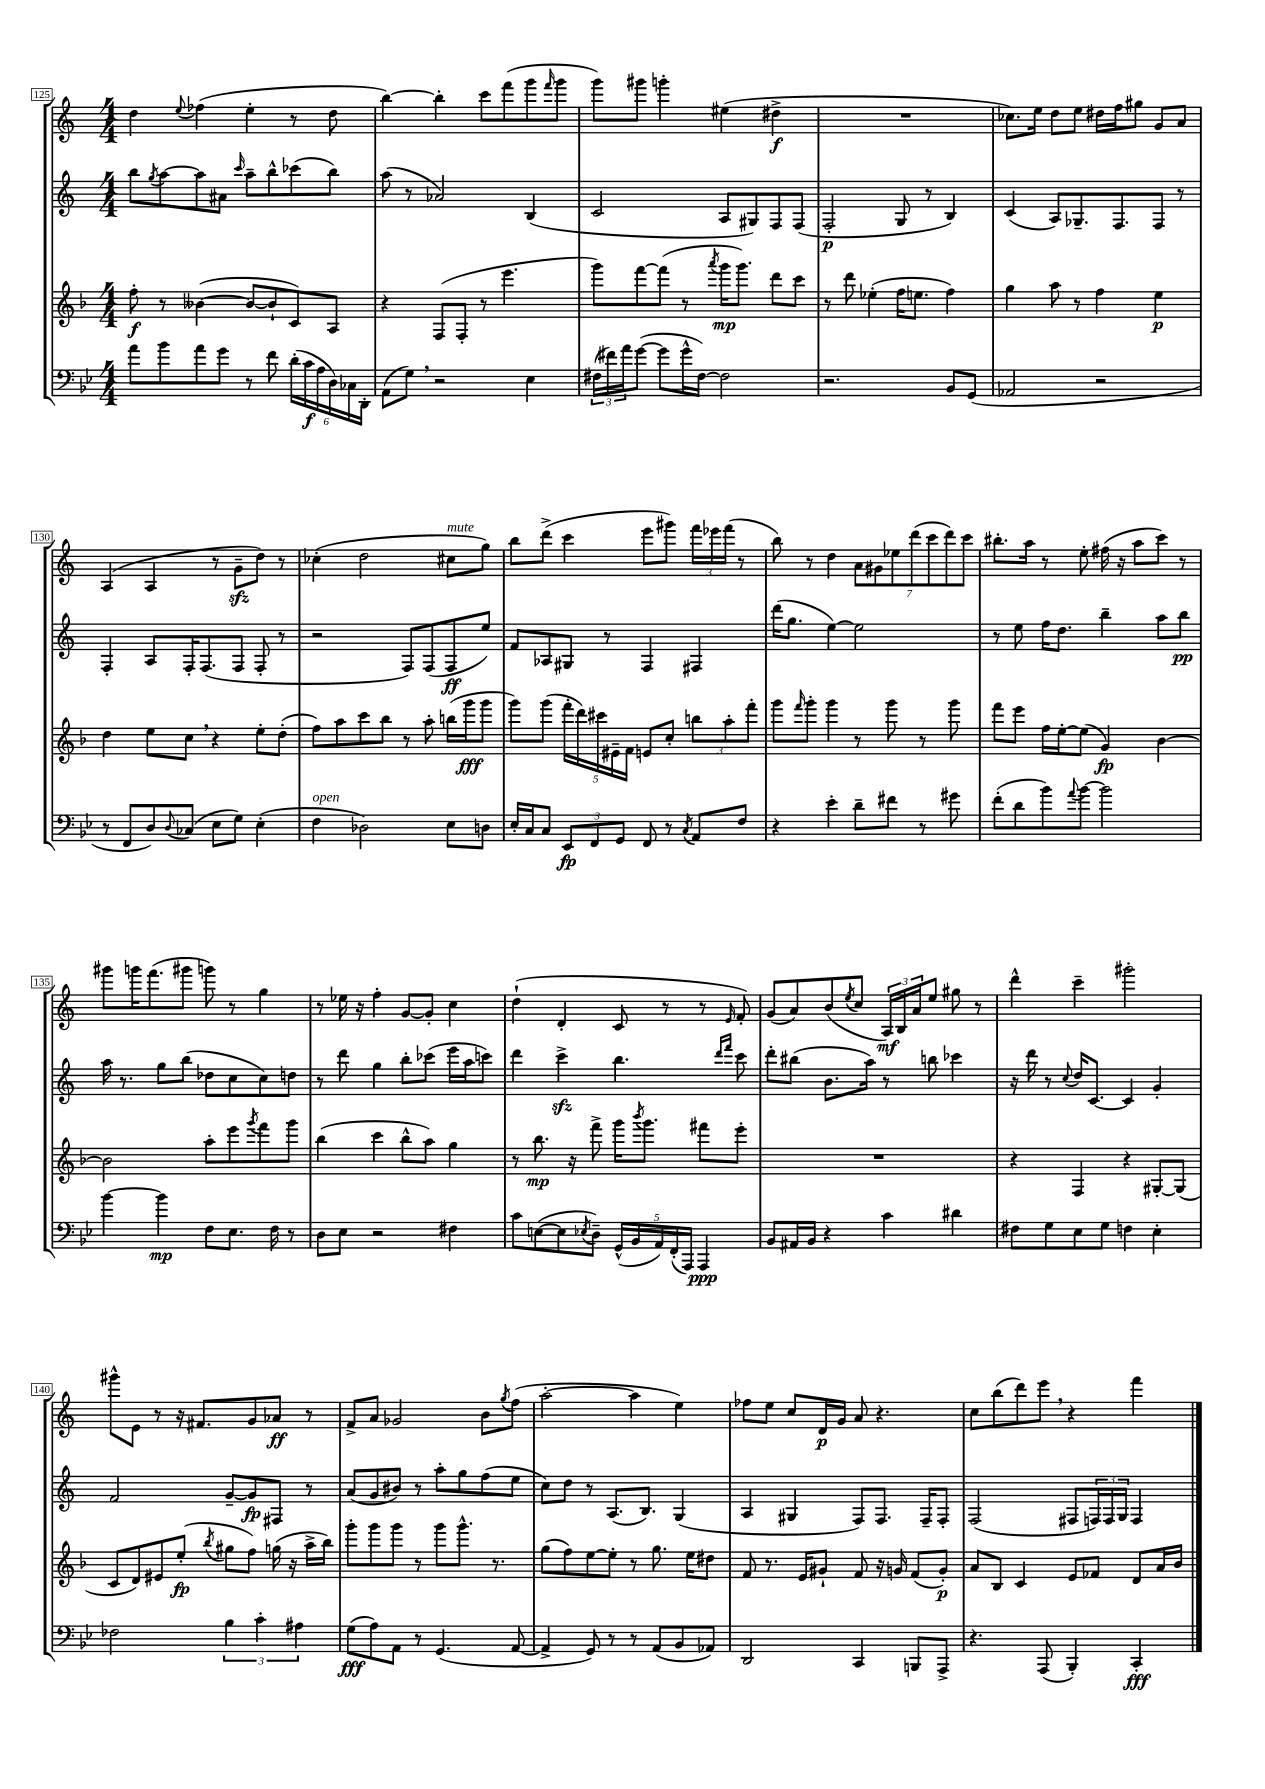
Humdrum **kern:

**kern	**dynam	**kern	**dynam	**kern	**dynam	**kern	**dynam
*part4	*part4	*part3	*part3	*part2	*part2	*part1	*part1
*staff4	*staff4	*staff3	*staff3	*staff2	*staff2	*staff1	*staff1
*clefF4	*	*clefG2	*	*clefG2	*	*clefG2	*
*k[b-e-]	*	*k[b-]	*	*k[]	*	*k[]	*
*M4/4	*	*M4/4	*	*M4/4	*	*M4/4	*
=125	=125	=125	=125	=125	=125	=125	=125
8a\L	.	8ff'\	f	8bb\L	.	4dd\	.
.	.	.	.	8qgg/	.	.	.
8b-\	.	8r	.	[8aa\	.	.	.
.	.	.	.	.	.	8qqee/	.
8a\	.	([4b--X\	.	8aa\]	.	(4ff-X\	.
8g\J	.	.	.	8a#X\J	.	.	.
.	.	.	.	16qqccc/	.	.	.
8r	.	8b--/L_	.	8aa~\L	.	4ee'\	.
8f\	.	8b--`/]	.	8bb^^\	.	.	.
(24d'\LL	.	8c/)	.	(8ccc-X\	.	8r	.
24c\	f	.	.	.	.	.	.
24A\	.	.	.	.	.	.	.
24D\)	.	8A/J	.	8bb\J)	.	8dd\	.
24C-X\	.	.	.	.	.	.	.
24DD'\JJ	.	.	.	.	.	.	.
=126	=126	=126	=126	=126	=126	=126	=126
(8AA\L	.	4r	.	(8aa\	.	[4bb\)	.
8G,\J)	.	.	.	8r	.	.	.
2r	.	(8F/L	.	2a-X/)	.	4bb'\]	.
.	.	8F'/J	.	.	.	.	.
.	.	8r	.	.	.	8ccc\L	.
.	.	4.eee\	.	.	.	(8fff\	.
4E-\	.	.	.	(4B/	.	8ggg\	.
.	.	.	.	.	.	16qqfff/	.
.	.	.	.	.	.	8ggg\J	.
=127	=127	=127	=127	=127	=127	=127	=127
(24F#X\LL	.	8ggg\L)	.	2c/	.	8ggg\L)	.
24f#X\)	.	.	.	.	.	.	.
24a\J	.	.	.	.	.	.	.
([8g\J	.	[8fff\	.	.	.	8ggg#X\J	.
8g\L]	.	(8fff\J]	.	.	.	4gggn'\	.
16g^^\L	.	8r	.	.	.	.	.
[16F#\JJ)	.	.	.	.	.	.	.
.	.	8qaaa/	.	.	.	.	.
2F#\]	.	16ggg\KL	mp	8A/L	.	(4ee#X\	.
.	.	8.ggg\J)	.	.	.	.	.
.	.	.	.	8G#X/)	.	.	.
.	.	8ddd\L	.	8F/	.	4dd#X^\	f
.	.	8ccc\J	.	(8F/J	.	.	.
=128	=128	=128	=128	=128	=128	=128	=128
2.r	.	8r	.	2F'/	p	1r	.
.	.	8ddd\	.	.	.	.	.
.	.	(4ee-X'\	.	.	.	.	.
.	.	16ff\KL	.	8G/	.	.	.
.	.	8.een\J	.	.	.	.	.
.	.	.	.	8r	.	.	.
8BB-/L	.	4ff\)	.	4B/)	.	.	.
(8GG/J	.	.	.	.	.	.	.
=129	=129	=129	=129	=129	=129	=129	=129
2AA-X/	.	4gg\	.	(4c/	.	8.cc-X\L)	.
.	.	.	.	.	.	16ee\Jk	.
.	.	8aa\	.	8A/L)	.	8dd\L	.
.	.	8r	.	8.G-X~/	.	8ee\J	.
2r	.	4ff\	.	.	.	16dd#X\LL	.
.	.	.	.	8.F/	.	16ff\J	.
.	.	.	.	.	.	8gg#X\J	.
.	.	4ee\	p	8F/J	.	8g/L	.
.	.	.	.	8r	.	8a/J	.
!!LO:LB:g=z
=130	=130	=130	=130	=130	=130	=130	=130
8r	.	4dd\	.	4F'/	.	(4A/	.
8FF/L	.	.	.	.	.	.	.
8D/)	.	8ee\L	.	8A/L	.	4A/	.
8qqD/	.	.	.	.	.	.	.
(8C-X/J	.	8cc,\J	.	16F'/K	.	.	.
.	.	.	.	(8.F/	.	.	.
8E-\L	.	4r	.	.	.	8r	.
8G\J)	.	.	.	8F/J	.	8gzz~\L	.
(4E-'\	.	8ee'\L	.	8F'/	.	8dd\J)	.
.	.	(8dd'\J	.	8r	.	8r	.
=131	=131	=131	=131	=131	=131	=131	=131
!LO:TX:a:i:t=open	!	!	!	!	!	!	!
4F\	.	8ff\L)	.	2r	.	(4cc-X'\	.
.	.	8aa\	.	.	.	.	.
2D-X\)	.	8ccc\	.	.	.	2dd\	.
.	.	8bb-\J	.	.	.	.	.
.	.	8r	.	8F/L)	.	.	.
.	.	8aa'\	.	(8F/	.	.	.
!	!	!	!	!	!	!LO:TX:a:i:t=mute	!
8E-\L	.	(16bbn\LL	.	8F/	ff	8cc#X\L	.
.	.	16ggg\J	fff	.	.	.	.
8Dn\J	.	8ggg\J	.	8ee/J)	.	8gg\J)	.
=132	=132	=132	=132	=132	=132	=132	=132
16E-'/LL	.	8ggg\L)	.	8f/L	.	8bb\L	.
16C/J	.	.	.	.	.	.	.
8C/J	.	(8ggg\J	.	8A-X/	.	(8ddd^\J	.
12EE-/L	fp	20fff'\LL	.	8G#X/J	.	4ccc\	.
.	.	20ddd\)	.	.	.	.	.
12FF/	.	.	.	.	.	.	.
.	.	20ccc#X\	.	.	.	.	.
.	.	.	.	8r	.	.	.
.	.	20e#X~\	.	.	.	.	.
12GG/J	.	.	.	.	.	.	.
.	.	20f\JJ	.	.	.	.	.
8FF/	.	8en/L	.	4F/	.	8eee\L	.
8r	.	8cc'/J	.	.	.	8ggg#X\J)	.
8qC/	.	.	.	.	.	.	.
8AA/L	.	12bbn\L	.	4F#X/	.	24fff\LL	.
.	.	.	.	.	.	24eee-X\	.
.	.	12aa'\	.	.	.	(24fff\JJ	.
8F/J	.	.	.	.	.	8r	.
.	.	12fff'\J	.	.	.	.	.
=133	=133	=133	=133	=133	=133	=133	=133
4r	.	8ggg\L	.	(16ddd\KL	.	8bb\)	.
.	.	.	.	8.gg\J	.	.	.
.	.	16qqfff/	.	.	.	.	.
.	.	8ggg'\J	.	.	.	8r	.
4e-'\	.	4ggg\	.	[4ee\)	.	4dd\	.
8d~\L	.	8r	.	2ee\]	.	14a\L	.
.	.	.	.	.	.	14g#X\	.
8f#X\J	.	8ggg\	.	.	.	.	.
.	.	.	.	.	.	14ee-X\	.
.	.	.	.	.	.	(14ddd\	.
8r	.	8r	.	.	.	.	.
.	.	.	.	.	.	14ccc\	.
.	.	.	.	.	.	14ddd\)	.
8g#X\	.	8ggg\	.	.	.	.	.
.	.	.	.	.	.	14ccc\J	.
=134	=134	=134	=134	=134	=134	=134	=134
(8f'\L	.	8fff\L	.	8r	.	8.bb#X'\L	.
8d\	.	8eee\J	.	8ee\	.	.	.
.	.	.	.	.	.	16aa\Jk	.
8b-\)	.	16ff\LL	.	16ff\KL	.	8r	.
.	.	[16ee'\J	.	8.dd\J	.	.	.
8qqa/	.	.	.	.	.	.	.
[8b-\J	.	(8ee\J]	.	.	.	8ee'\	.
2b-\]	.	4g/)	fp	4bb~\	.	(16ff#X\	.
.	.	.	.	.	.	16r	.
.	.	.	.	.	.	8aa\L	.
.	.	[4b-\	.	8aa\L	.	8ccc\J)	.
.	.	.	.	8bb\J	pp	8r	.
!!LO:LB:g=z
=135	=135	=135	=135	=135	=135	=135	=135
[4b-\	.	2b-\]	.	16aa\	.	8ggg#X\L	.
.	.	.	.	8.r	.	.	.
.	.	.	.	.	.	16gggn\K	.
.	.	.	.	.	.	(8.fff\	.
4b-\]	mp	.	.	8gg\L	.	.	.
.	.	.	.	(8bb\J	.	8ggg#X\J	.
8F\L	.	8aa'\L	.	8dd-X\L	.	8gggn\)	.
8.E-\J	.	8eee\	.	8cc\	.	8r	.
.	.	8qggg/	.	.	.	.	.
.	.	8fff\	.	8cc\)	.	4gg\	.
16F\	.	.	.	.	.	.	.
8r	.	8ggg\J	.	8ddn\J	.	.	.
=136	=136	=136	=136	=136	=136	=136	=136
8D\L	.	(4bb-\	.	8r	.	8r	.
8E-\J	.	.	.	8ddd\	.	16ee-X\	.
.	.	.	.	.	.	16r	.
2r	.	4ccc\	.	4gg\	.	4ff'\	.
.	.	8bb-^^\L	.	8bb'\L	.	[8g/L	.
.	.	8aa\J)	.	(8ccc-X\J	.	8g'/J]	.
4F#X\	.	4gg\	.	16eee\LL	.	4cc\	.
.	.	.	.	16aa\J	.	.	.
.	.	.	.	8cccn\J)	.	.	.
=137	=137	=137	=137	=137	=137	=137	=137
8c\L	.	8r	.	4ddd\	.	(4dd`\	.
([8En\	.	8.bb-\	mp	.	.	.	.
8E\]	.	.	.	4ccczz^\	.	4d'/	.
.	.	16r	.	.	.	.	.
8qE-X/	.	.	.	.	.	.	.
8D~\J)	.	8fff^\	.	.	.	.	.
(20GG^^/LL	.	16ggg\KL	.	4.bb\	.	8c/	.
20BB-/	.	.	.	.	.	.	.
.	.	8qbbb-/	.	.	.	.	.
.	.	8.ggg\J	.	.	.	.	.
20AA/)	.	.	.	.	.	.	.
.	.	.	.	.	.	8r	.
(20FF'/	.	.	.	.	.	.	.
20AAA/JJ)	.	.	.	.	.	.	.
4AAA/	ppp	8fff#X\L	.	.	.	8r	.
.	.	.	.	16qqddd/LL	.	.	.
.	.	.	.	16qqfff/JJ	.	16qqe/	.
.	.	8eee'\J	.	8ccc\	.	8f'/)	.
=138	=138	=138	=138	=138	=138	=138	=138
8BB-/L	.	1r	.	8ddd'\L	.	(8g/L	.
16AA#X/L	.	.	.	(8bb#X\J	.	8a/)	.
16BB-/JJ	.	.	.	.	.	.	.
4r	.	.	.	8.b\L	.	(8b/	.
.	.	.	.	.	.	8qee/	.
.	.	.	.	.	.	8cc/J	.
.	.	.	.	16aa\Jk)	.	.	.
4c\	.	.	.	8r	.	24A/LL)	mf
.	.	.	.	.	.	24B/	.
.	.	.	.	.	.	24a/J	.
.	.	.	.	8bbn\	.	8ee/J	.
4d#X\	.	.	.	4ccc-X\	.	8gg#X\	.
.	.	.	.	.	.	8r	.
=139	=139	=139	=139	=139	=139	=139	=139
8F#X\L	.	4r	.	16r	.	4ddd^^\	.
.	.	.	.	16ddd\	.	.	.
8G\	.	.	.	8r	.	.	.
.	.	.	.	8qqcc/	.	.	.
8E-\	.	4F/	.	16dd/KL	.	4ccc~\	.
.	.	.	.	[8.c/J	.	.	.
8G\J	.	.	.	.	.	.	.
4Fn\	.	4r	.	4c/]	.	2ggg#X'\	.
4E-'\	.	[8G#X'/L	.	4g'/	.	.	.
.	.	(8G#/J]	.	.	.	.	.
!!LO:LB:g=z
=140	=140	=140	=140	=140	=140	=140	=140
2F-X\	.	8c/L	.	2f/	.	8ggg#X^^\L	.
.	.	8d/)	.	.	.	8e\J	.
.	.	8e#X/	.	.	.	8r	.
.	.	(8ee'/J	fp	.	.	16r	.
.	.	.	.	.	.	8.f#X/L	.
.	.	8qbb-/	.	.	.	.	.
6B-\	.	8gg#X\L	.	[8g~/L	.	.	.
.	.	8ff\J)	.	8g/]	fp	8g/	.
6c'\	.	.	.	.	.	.	.
.	.	(16ggn\	.	8F#X/J	.	8a-X/J	ff
.	.	16r	.	.	.	.	.
6A#X\	.	.	.	.	.	.	.
.	.	16aa^\LL	.	8r	.	8r	.
.	.	16bb-\JJ)	.	.	.	.	.
=141	=141	=141	=141	=141	=141	=141	=141
(8G\L	fff	8ggg'\L	.	(8a/L	.	8f^/L	.
8A\)	.	8ggg\	.	8g/	.	8a/J	.
8AA\J	.	8ggg\J	.	8b#X/J)	.	2g-X/	.
8r	.	8r	.	8r	.	.	.
(4.GG/	.	8ggg\L	.	8aa'\L	.	.	.
.	.	8.ggg^^\J	.	8gg\	.	.	.
.	.	.	.	(8ff\	.	8b\L	.
.	.	8.r	.	.	.	.	.
.	.	.	.	.	.	8qgg/	.
[8AA/	.	.	.	8ee\J	.	(8ff\J	.
=142	=142	=142	=142	=142	=142	=142	=142
4AA^/]	.	(8gg\L	.	8cc\L)	.	[2aa'\	.
.	.	8ff\)	.	8dd\J	.	.	.
8GG/)	.	[8ee\	.	8r	.	.	.
8r	.	8ee'\J]	.	(8.A/L	.	.	.
8r	.	8r	.	.	.	4aa\]	.
.	.	.	.	8.B/J)	.	.	.
(8AA/L	.	8.gg\	.	.	.	.	.
8BB-/	.	.	.	(4G/	.	4ee\)	.
.	.	16ee\KL	.	.	.	.	.
8AA-X/J)	.	8dd#X\J	.	.	.	.	.
=143	=143	=143	=143	=143	=143	=143	=143
2DD/	.	8f/	.	4A/	.	8ff-X\L	.
.	.	8.r	.	.	.	8ee\J	.
.	.	.	.	4G#X/	.	8cc/L	.
.	.	16e/KL	.	.	.	.	.
.	.	8g#X`/J	.	.	.	16d/L	p
.	.	.	.	.	.	16g/JJ	.
4CC/	.	8f/	.	8F/L)	.	8a/	.
.	.	16r	.	8.F/J	.	4.r	.
.	.	16gn/	.	.	.	.	.
8BBBn/L	.	(8f/L	.	.	.	.	.
.	.	.	.	16F~/KL	.	.	.
8AAA^/J	.	8g'/J)	p	8F'/J	.	.	.
=144	=144	=144	=144	=144	=144	=144	=144
4.r	.	8a/L	.	(2F/	.	8cc\L	.
.	.	8B-/J	.	.	.	(8bb\	.
.	.	4c/	.	.	.	8ddd\)	.
(8AAA/	.	.	.	.	.	8eee,\J	.
4BBB-'/)	.	8e/L	.	8F#X/L	.	4r	.
.	.	8f-X/J	.	24Fn/L)	.	.	.
.	.	.	.	24F/	.	.	.
.	.	.	.	24G/JJ	.	.	.
4CC'/	fff	8d/L	.	4F/	.	4fff\	.
.	.	16a/L	.	.	.	.	.
.	.	16b-/JJ	.	.	.	.	.
==	==	==	==	==	==	==	==
*-	*-	*-	*-	*-	*-	*-	*-
